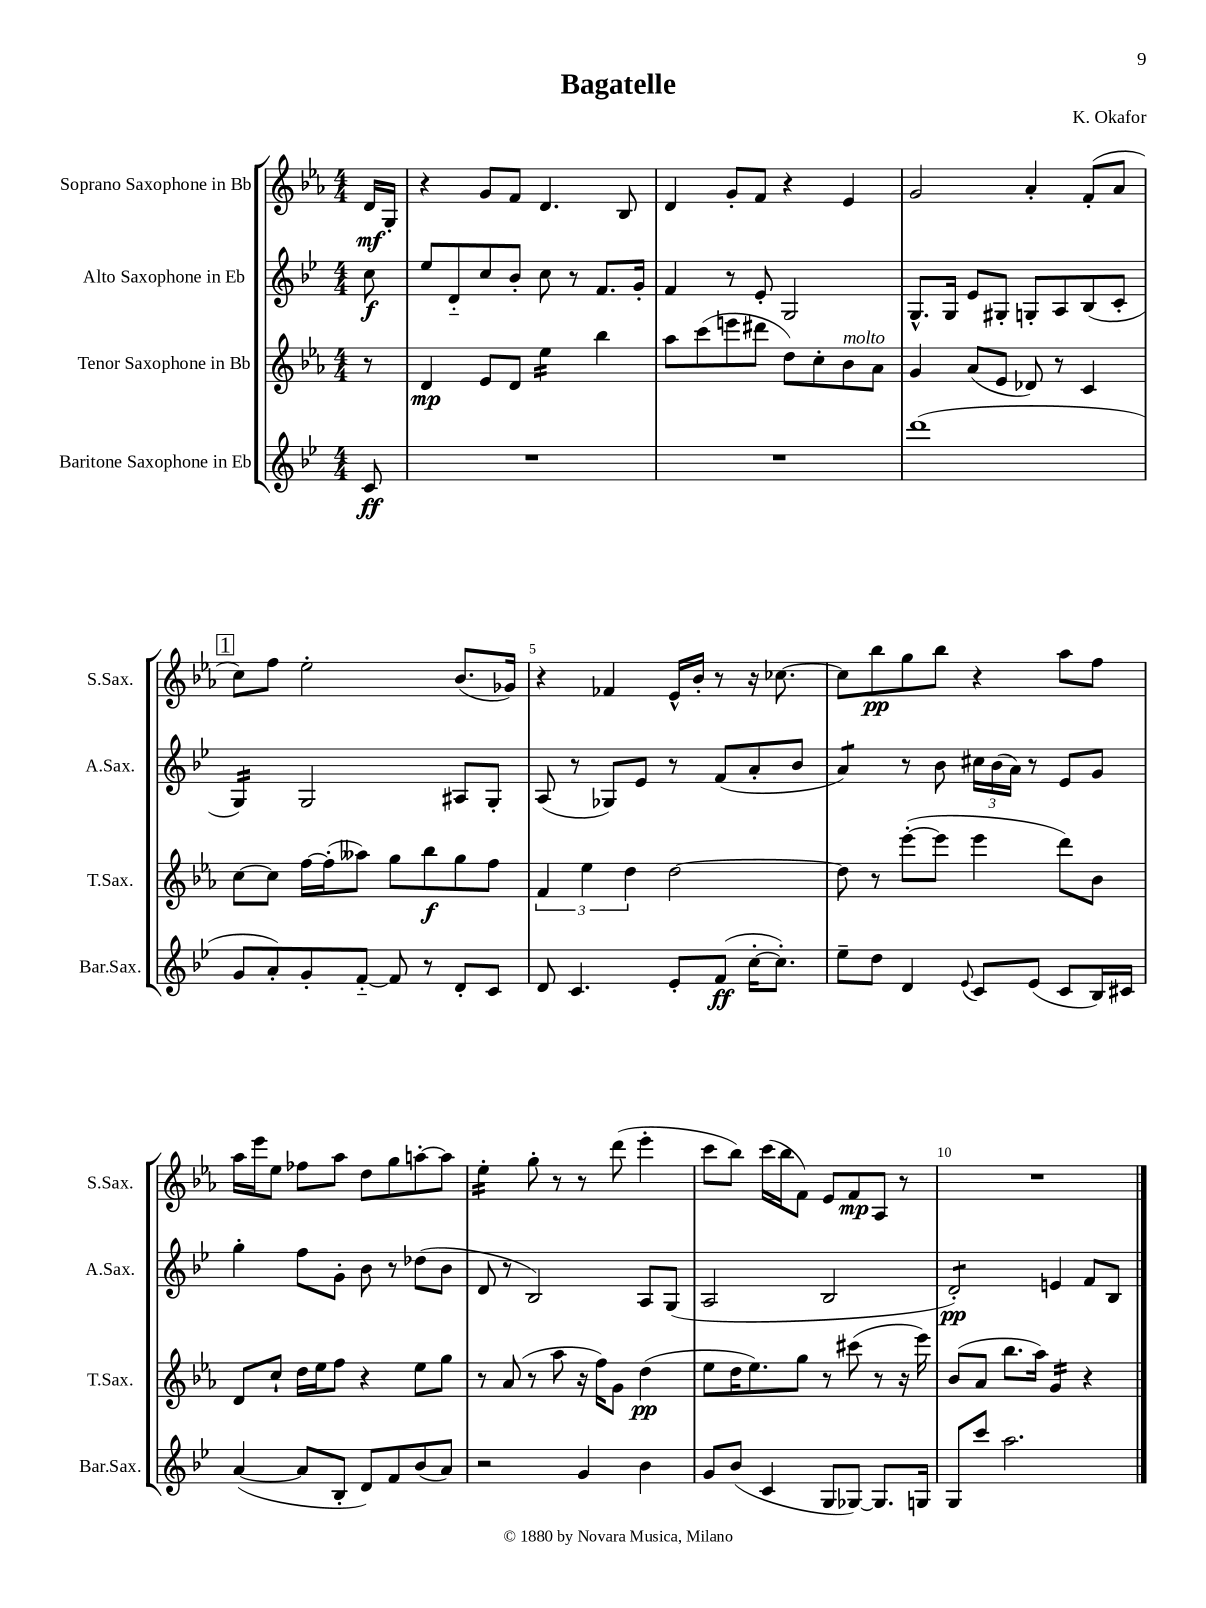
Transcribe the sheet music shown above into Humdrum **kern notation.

**kern	**kern	**kern	**kern
*staff4	*staff3	*staff2	*staff1
*clefG2	*clefG2	*clefG2	*clefG2
*k[b-e-]	*k[b-e-a-]	*k[b-e-]	*k[b-e-a-]
*M4/4	*M4/4	*M4/4	*M4/4
8c	8r	8cc	16d
.	.	.	16G'
=	=	=	=
1r	4d	8ee-	4r
.	.	8d'~	.
.	8e-	8cc	8g
.	8d	8b-'	8f
.	4ee-	8cc	4.d
.	.	8r	.
.	4bb-	8.f	.
.	.	.	8B-
.	.	16g'	.
=	=	=	=
1r	8aa-	4f	4d
.	(8ccc	.	.
.	8eee	8r	8g'
.	8ddd#	8e-'	8f
.	8dd)	2G	4r
.	8cc'	.	.
.	8b-	.	4e-
.	8a-	.	.
=	=	=	=
(1ddd	4g	8.G^^	2g
.	.	16G	.
.	(8a-	8e-	.
.	8e-	8G#'	.
.	8d-)	8G'	4a-'
.	8r	8A	.
.	4c	(8B-	(8f'
.	.	8c'	8a-
=	=	=	=
8g	[8cc	4G)	8cc)
8a')	8cc]	.	8ff
8g'	[16ff	2G	2ee-'
.	(16ff']	.	.
[8f'~	8aa--)	.	.
8f]	8gg	.	.
8r	8bb-	.	.
8d'	8gg	8A#	(8.b-
8c	8ff	8G'	.
.	.	.	16g-)
=	=	=	=
8d	6f	(8A	4r
4.c	.	8r	.
.	6ee-	.	.
.	.	8G-)	4f-
.	6dd	.	.
.	.	8e-	.
8e-'	[2dd	8r	16e-^^
.	.	.	16b-'
(8f	.	(8f	8r
[16cc'	.	8a'	16r
8.cc'])	.	.	[8.cc-
.	.	8b-	.
=	=	=	=
8ee-~	8dd]	4a)	8cc-]
8dd	8r	.	8bb-
4d	([8eee-'	8r	8gg
.	8eee-]	8b-	8bb-
8qqe-	.	.	.
8c	4eee-	24cc#	4r
.	.	(24b-	.
.	.	24a)	.
(8e-	.	8r	.
8c	8ddd)	8e-	8aa-
16B-)	8b-	8g	8ff
16c#	.	.	.
=	=	=	=
([4a	8d	4gg'	16aa-
.	.	.	16eee-
.	8cc`	.	8ee-
8a]	16dd	8ff	8ff-
.	16ee-	.	.
8B-'	8ff	8g'	8aa-
8d)	4r	8b-	8dd
8f	.	8r	8gg
(8b-	8ee-	(8dd-	[8aa'
8a)	8gg	8b-	8aa]
=	=	=	=
2r	8r	8d	4ee-'
.	(8a-	8r	.
.	8r	2B-)	8gg'
.	8aa-	.	8r
4g	16r	.	8r
.	16ff)	.	.
.	8g	.	(8ddd
4b-	(4dd	8A	4eee-'
.	.	(8G	.
=	=	=	=
8g	8ee-	2A	8ccc
(8b-	16dd	.	8bb-)
.	8.ee-)	.	.
4c	.	.	(16ccc
.	.	.	16bb-
.	8gg	.	8f)
8G	8r	2B-	8e-
[8G-)	(8ccc#	.	8f
8.G-]	8r	.	8A-
.	16r	.	8r
16G	16eee-)	.	.
=	=	=	=
8G	(8b-	2d')	1r
8ccc	8a-	.	.
2.aa	8.bb-	.	.
.	16aa-)	.	.
.	4g	4e	.
.	4r	8f	.
.	.	8B-	.
==	==	==	==
*-	*-	*-	*-
